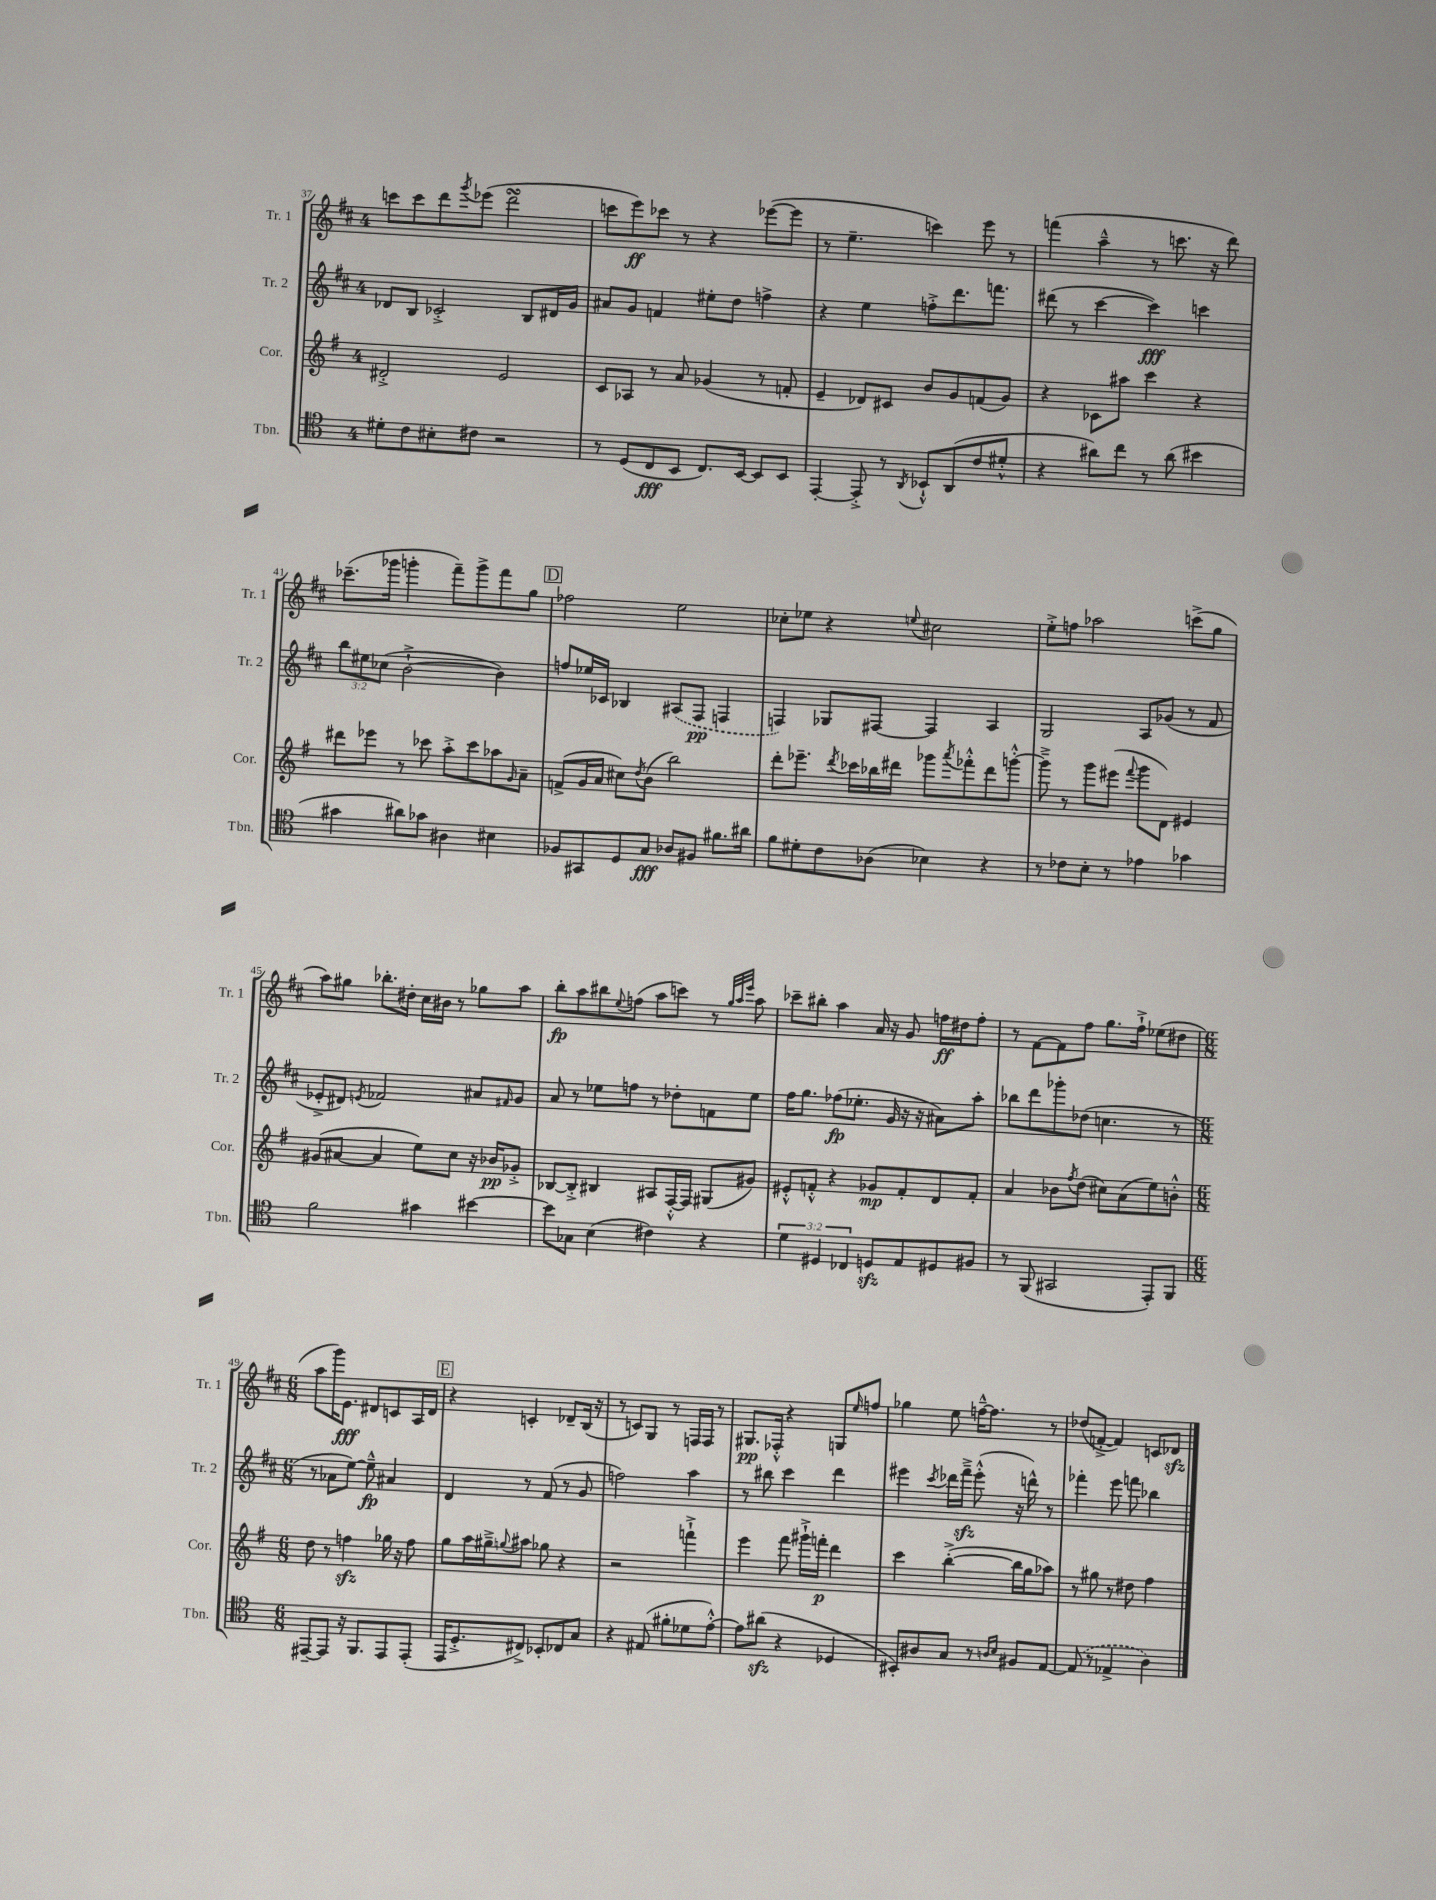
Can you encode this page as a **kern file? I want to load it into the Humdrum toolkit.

**kern	**dynam	**kern	**dynam	**kern	**dynam	**kern	**dynam
*part4	*part4	*part3	*part3	*part2	*part2	*part1	*part1
*staff4	*staff4	*staff3	*staff3	*staff2	*staff2	*staff1	*staff1
*I"Tbn.	*	*I"Cor.	*	*I"Tr. 2	*	*I"Tr. 1	*
*I'Tbn.	*	*I'Cor.	*	*I'Tr. 2	*	*I'Tr. 1	*
*clefC4	*	*clefG2	*	*clefG2	*	*clefG2	*
*k[]	*	*k[f#]	*	*k[f#c#]	*	*k[f#c#]	*
*M4/4	*	*M4/4	*	*M4/4	*	*M4/4	*
=37	=37	=37	=37	=37	=37	=37	=37
8d#X'\L	.	2d#X'^/	.	8d-X/L	.	8cccn\L	.
8c\	.	.	.	8B/J	.	8ccc\	.
8B#X'\	.	.	.	2c-X'^/	.	8ddd\	.
.	.	.	.	.	.	8qggg/	.
8c#X\J	.	.	.	.	.	(8eee-X\J	.
2r	.	2e/	.	.	.	2dddsSSs\	.
.	.	.	.	8B/L	.	.	.
.	.	.	.	16d#X/L	.	.	.
.	.	.	.	16g/JJ	.	.	.
=38	=38	=38	=38	=38	=38	=38	=38
8r	.	8c/L	.	8a#X/L	.	8cccn\L	.
(8D/L	.	8A-X/J	.	8g/J	.	8eee\)	ff
8C/	fff	8r	.	4fn/	.	8ccc-X\J	.
8BB/J	.	8a/	.	.	.	8r	.
8.C/L)	.	(4g-X/	.	8ee#X'\L	.	4r	.
.	.	.	.	8dd\J	.	.	.
[16BB/Jk	.	.	.	.	.	.	.
8BB/L]	.	8r	.	4ffn^\	.	([8eee-X\L	.
8BB/J	.	8fn'/	.	.	.	8eee-\J]	.
=39	=39	=39	=39	=39	=39	=39	=39
[4EE'/	.	4e~/	.	4r	.	8r	.
.	.	.	.	.	.	4.ee~\	.
8EE'^/]	.	8d-X/L)	.	4ee\	.	.	.
8r	.	8c#X/J	.	.	.	.	.
8qAA/	.	.	.	.	.	.	.
8BB-X`^^/L	.	8b/L	.	8ffn'^\L	.	4cccn\)	.
(8AA/	.	8g/	.	8.ddd\	.	.	.
8c/	.	(8fn/	.	.	.	8eee\	.
.	.	.	.	8.fffn\J	.	.	.
8d#X'^^/J	.	8g/J)	.	.	.	8r	.
=40	=40	=40	=40	=40	=40	=40	=40
4r	.	4r	.	(8ddd#X\	.	(4fffn\	.
.	.	.	.	8r	.	.	.
8a#X\L)	.	8c-X\L	.	[4ccc#\	.	4aa~^^\	.
8cc\J	.	8aa#X\J	.	.	.	.	.
8r	.	4ccc\	.	4ccc#\])	fff	8r	.
(8a#\	.	.	.	.	.	8.cccn\	.
4b#X\	.	4r	.	4cccn\	.	.	.
.	.	.	.	.	.	16r	.
.	.	.	.	.	.	8ddd\)	.
!!LO:LB:g=z
=41	=41	=41	=41	=41	=41	=41	=41
4g#X\	.	8ddd#X\L	.	12bb\L	.	(8.ccc-X~\L	.
.	.	.	.	12ee#X\	.	.	.
.	.	8eee-X\J	.	.	.	.	.
.	.	.	.	(12cc-X\J	.	.	.
.	.	.	.	.	.	16ggg-X\Jk	.
8a#X\L)	.	8r	.	[2b`^\	.	4gggn'\	.
8g-X\J	.	8ccc-X\	.	.	.	.	.
4A#X\	.	8aa'^\L	.	.	.	8fff#~\L)	.
.	.	8ccc-\	.	.	.	8ggg^\	.
4B#X\	.	8aa-X\	.	4b\])	.	8fff#\	.
.	.	16qqg/	.	.	.	.	.
.	.	8a~\J	.	.	.	8gg\J	.
!!LO:REH:place=s1:t=D
=42	=42	=42	=42	=42	=42	=42	=42
8F-X/L	.	(8fn^/L	.	8ffn/L	.	2ff-X\	.
8GG#X/	.	16g/L	.	16ee-X/L	.	.	.
.	.	16a/JJ	.	16c-X/JJ	.	.	.
8D/	.	8cc#X\L)	.	4B-X/	.	.	.
.	.	8qdd/	.	.	.	.	.
8G/J	fff	(8b\J	.	.	.	.	.
8A-X/L	.	2bb\)	.	(8A#X/L	.	2ee\	.
8F#X/J	.	.	.	8F#/J	pp	.	.
8.f#X\L	.	.	.	4Fn/	.	.	.
16a#X\Jk	.	.	.	.	.	.	.
=43	=43	=43	=43	=43	=43	=43	=43
8f\L	.	8ddd'\L	.	4Fn/)	.	8cc-X'\L	.
8d#X'\	.	8.eee-X~\J	.	.	.	8ee-X\J	.
8c\	.	.	.	8G-X/L	.	4r	.
.	.	8qddd/	.	.	.	.	.
.	.	16ccc-X\LL	.	.	.	.	.
(8A-X\J	.	16bb-X\	.	[8F#X/J	.	.	.
.	.	16ddd#X\JJ	.	.	.	.	.
.	.	.	.	.	.	8qqeen/	.
4B-X\)	.	8ggg-X\L	.	4F#/]	.	2cc#X\	.
.	.	8qaaa/	.	.	.	.	.
.	.	8fff-X'^^\	.	.	.	.	.
4r	.	8ddd#\	.	4A/	.	.	.
.	.	[8gggn'^^\J	.	.	.	.	.
=44	=44	=44	=44	=44	=44	=44	=44
8r	.	8ggg~^\]	.	2G/	.	8ee'^\L	.
8c-X\L	.	8r	.	.	.	8ffn\J	.
8B'\J	.	8ggg\L	.	.	.	2aa-X\	.
8r	.	(8eee#X\J	.	.	.	.	.
.	.	8qqfff#/	.	.	.	.	.
4e-X\	.	8ggg\L	.	8A/L	.	.	.
.	.	8d\J)	.	(8g-X/J	.	.	.
4g-X\	.	4e#X/	.	8r	.	(8cccn^\L	.
.	.	.	.	8f#/	.	8gg\J	.
!!LO:LB:g=z
=45	=45	=45	=45	=45	=45	=45	=45
2f\	.	(8g#X/L	.	8e-X'^/L	.	8aa\L)	.
.	.	[8a#X/J	.	8d#X/J)	.	8gg#X\J	.
.	.	.	.	8qen/	.	.	.
.	.	4a#/]	.	2f-X/	.	8.bb-X'\L	.
.	.	.	.	.	.	16dd#X'\Jk	.
4g#X\	.	8ee\L)	.	.	.	16cc#\LL	.
.	.	.	.	.	.	16b#X\JJ	.
.	.	8cc\J	.	.	.	8r	.
[4b#X\	.	16r	.	8a#X/L	.	8gg-X\L	.
.	.	16b-X/KL	pp	.	.	.	.
.	.	.	.	16qqf#X/	.	.	.
.	.	8g-X'^/J	.	8g/J	.	8aa\J	.
=46	=46	=46	=46	=46	=46	=46	=46
8b#\L]	.	[8B-X/L	.	8a/	.	8bb'\L	fp
8G-X\J	.	8B-'^/J]	.	8r	.	8aa\	.
(4B\	.	4B#X/	.	8ee-X\L	.	8bb#X\	.
.	.	.	.	.	.	8qqee/	.
.	.	.	.	8ffn\J	.	(8ffn\J	.
4c#X\)	.	8A#X/L	.	8r	.	8aa\L	.
.	.	[16F#'^^/L	.	8dd-X'\L	.	8cccn\J)	.
.	.	16F#/JJ]	.	.	.	.	.
4r	.	(8G#X/L	.	8fn\	.	8r	.
.	.	.	.	.	.	32qqgg/LLL	.
.	.	.	.	.	.	32qqaa/	.
.	.	.	.	.	.	32qqeee/JJJ	.
.	.	8g#X/J)	.	8ee-\J	.	8aa\	.
=47	=47	=47	=47	=47	=47	=47	=47
6d\	.	8e#X'^^/L	.	16ff#\KL	.	8ccc-X~\L	.
.	.	.	.	8.gg\J	.	.	.
.	.	8fn'^^/J	.	.	.	8bb#X'\J	.
6D#X/	.	.	.	.	.	.	.
.	.	4r	.	(8ff-X\L	fp	4aa\	.
6C-X/	.	.	.	.	.	.	.
.	.	.	.	8.ee-X'\J	.	.	.
8Dnzz/L	.	8g-X/L	mp	.	.	16a/	.
.	.	.	.	16g/	.	16r	.
8E/	.	8f'/	.	16r	.	8g/	.
.	.	.	.	16r	.	.	.
8D#X/	.	8d/	.	8a#X\L)	.	16ffn\LL	ff
.	.	.	.	.	.	16dd#X\J	.
8F#X/J	.	8f'/J	.	8aa'\J	.	8ff'\J	.
=48	=48	=48	=48	=48	=48	=48	=48
8r	.	4a/	.	8bb-X\L	.	8r	.
(8FF/	.	.	.	8ddd\	.	[8f#\L	.
2GG#X/	.	8b-X\L	.	8ggg-X'\	.	8f#\]	.
.	.	8qff#/	.	.	.	.	.
.	.	(8dd\J	.	(8dd-X\J	.	8ff#\J	.
.	.	8cc#X\L)	.	4.ccn\	.	8.gg\L	.
.	.	(8a\	.	.	.	.	.
.	.	.	.	.	.	16ff#`^\Jk	.
8EE'/L)	.	8ee\)	.	.	.	(8ee-X\L	.
8FF/J	.	8bn'^^\J	.	8r	.	8dd#X\J	.
!!LO:LB:g=z
=49	=49	=49	=49	=49	=49	=49	=49
*M6/8	*	*M6/8	*	*M6/8	*	*M6/8	*
[8EE#X~/L	.	8dd\	.	8r	.	8aa\L	.
8EE#/J]	.	8r	.	8a-X\L	.	16ggg\K)	.
.	.	.	.	.	.	8.e\J	fff
16r	.	4ffnzz\	.	[8ee\J)	.	.	.
8.FF/L	.	.	.	.	.	.	.
.	.	.	.	8ee~^^\]	fp	8d#X/L	.
8EE#/	.	16gg-X\	.	4a#X/	.	8cn/	.
.	.	16r	.	.	.	.	.
(8EE#'/J	.	8ff\	.	.	.	16A/L	.
.	.	.	.	.	.	16d#/JJ	.
!!LO:REH:place=s1:t=E
=50	=50	=50	=50	=50	=50	=50	=50
16EE/KL	.	8gg\L	.	4d/	.	4r	.
8.D'^/	.	.	.	.	.	.	.
.	.	16aa\L	.	.	.	.	.
.	.	16gg#X~^\J	.	.	.	.	.
.	.	8qqggn/	.	.	.	.	.
8C#X^/J)	.	8aa#X\J	.	8r	.	4cn'/	.
8BB-X'/L	.	8gg-X\	.	(8f#/	.	.	.
8C-X/	.	4r	.	8r	.	8d-X~/L	.
8G/J	.	.	.	8g/	.	(16B/Jk	.
.	.	.	.	.	.	16r	.
=51	=51	=51	=51	=51	=51	=51	=51
4r	.	2r	.	2ffn\)	.	8r	.
.	.	.	.	.	.	8cn/L)	.
(8E#X/	.	.	.	.	.	8G/J	.
8f#X'\L	.	.	.	.	.	8r	.
8d-X\	.	4fffn`^\	.	4aa\	.	16Fn/LL	.
.	.	.	.	.	.	16F/JJ	.
[8e'^^\J)	.	.	.	.	.	8r	.
=52	=52	=52	=52	=52	=52	=52	=52
8e\L]	.	4eee\	.	8r	.	8.G#X/L	pp
(8a#Xzz\J	.	.	.	8bb#X\	.	.	.
.	.	.	.	.	.	16F-X'^^/Jk	.
4r	.	8fff#\	.	4ccc#\	.	4r	.
.	.	16ggg#X`^\LL	.	.	.	.	.
.	.	16fffn'\JJ	p	.	.	.	.
4D-X/	.	4ddd\	.	4ddd\	.	8Gn/L	.
.	.	.	.	.	.	16qqee/	.
.	.	.	.	.	.	8ffn/J	.
=53	=53	=53	=53	=53	=53	=53	=53
8BB#X'/L)	.	4ccc\	.	4eee#X\	.	4gg-X\	.
8A#X/	.	.	.	.	.	.	.
.	.	.	.	8qccc#/	.	.	.
8G/J	.	([4bb'^\	.	16ddd-X\LL	.	8ee\	.
.	.	.	.	16fff#zz~^\JJ	.	.	.
8r	.	.	.	(8eee#'^^\	.	[16ffn~^^\KL	.
.	.	.	.	.	.	8.ff\J]	.
16qqAn/LL	.	.	.	.	.	.	.
16qqB/JJ	.	.	.	.	.	.	.
8F#X/L	.	16bb\LL]	.	16r	.	.	.
.	.	16gg\J	.	16dddn^^\)	.	.	.
[8E/J	.	8aa-X\J)	.	8r	.	8r	.
=54	=54	=54	=54	=54	=54	=54	=54
(8E/]	.	8r	.	4fff-X'\	.	(8dd-X/L	.
8r	.	8gg#X\	.	.	.	[8fn'^/J	.
4E-X^/	.	8r	.	8eee\	.	4f/])	.
.	.	8dd#X\	.	8fffn\	.	.	.
4A\)	.	4ff#\	.	4bb-X\	.	8cn/L	.
.	.	.	.	.	.	8d-Xzz/J	.
==	==	==	==	==	==	==	==
*-	*-	*-	*-	*-	*-	*-	*-
